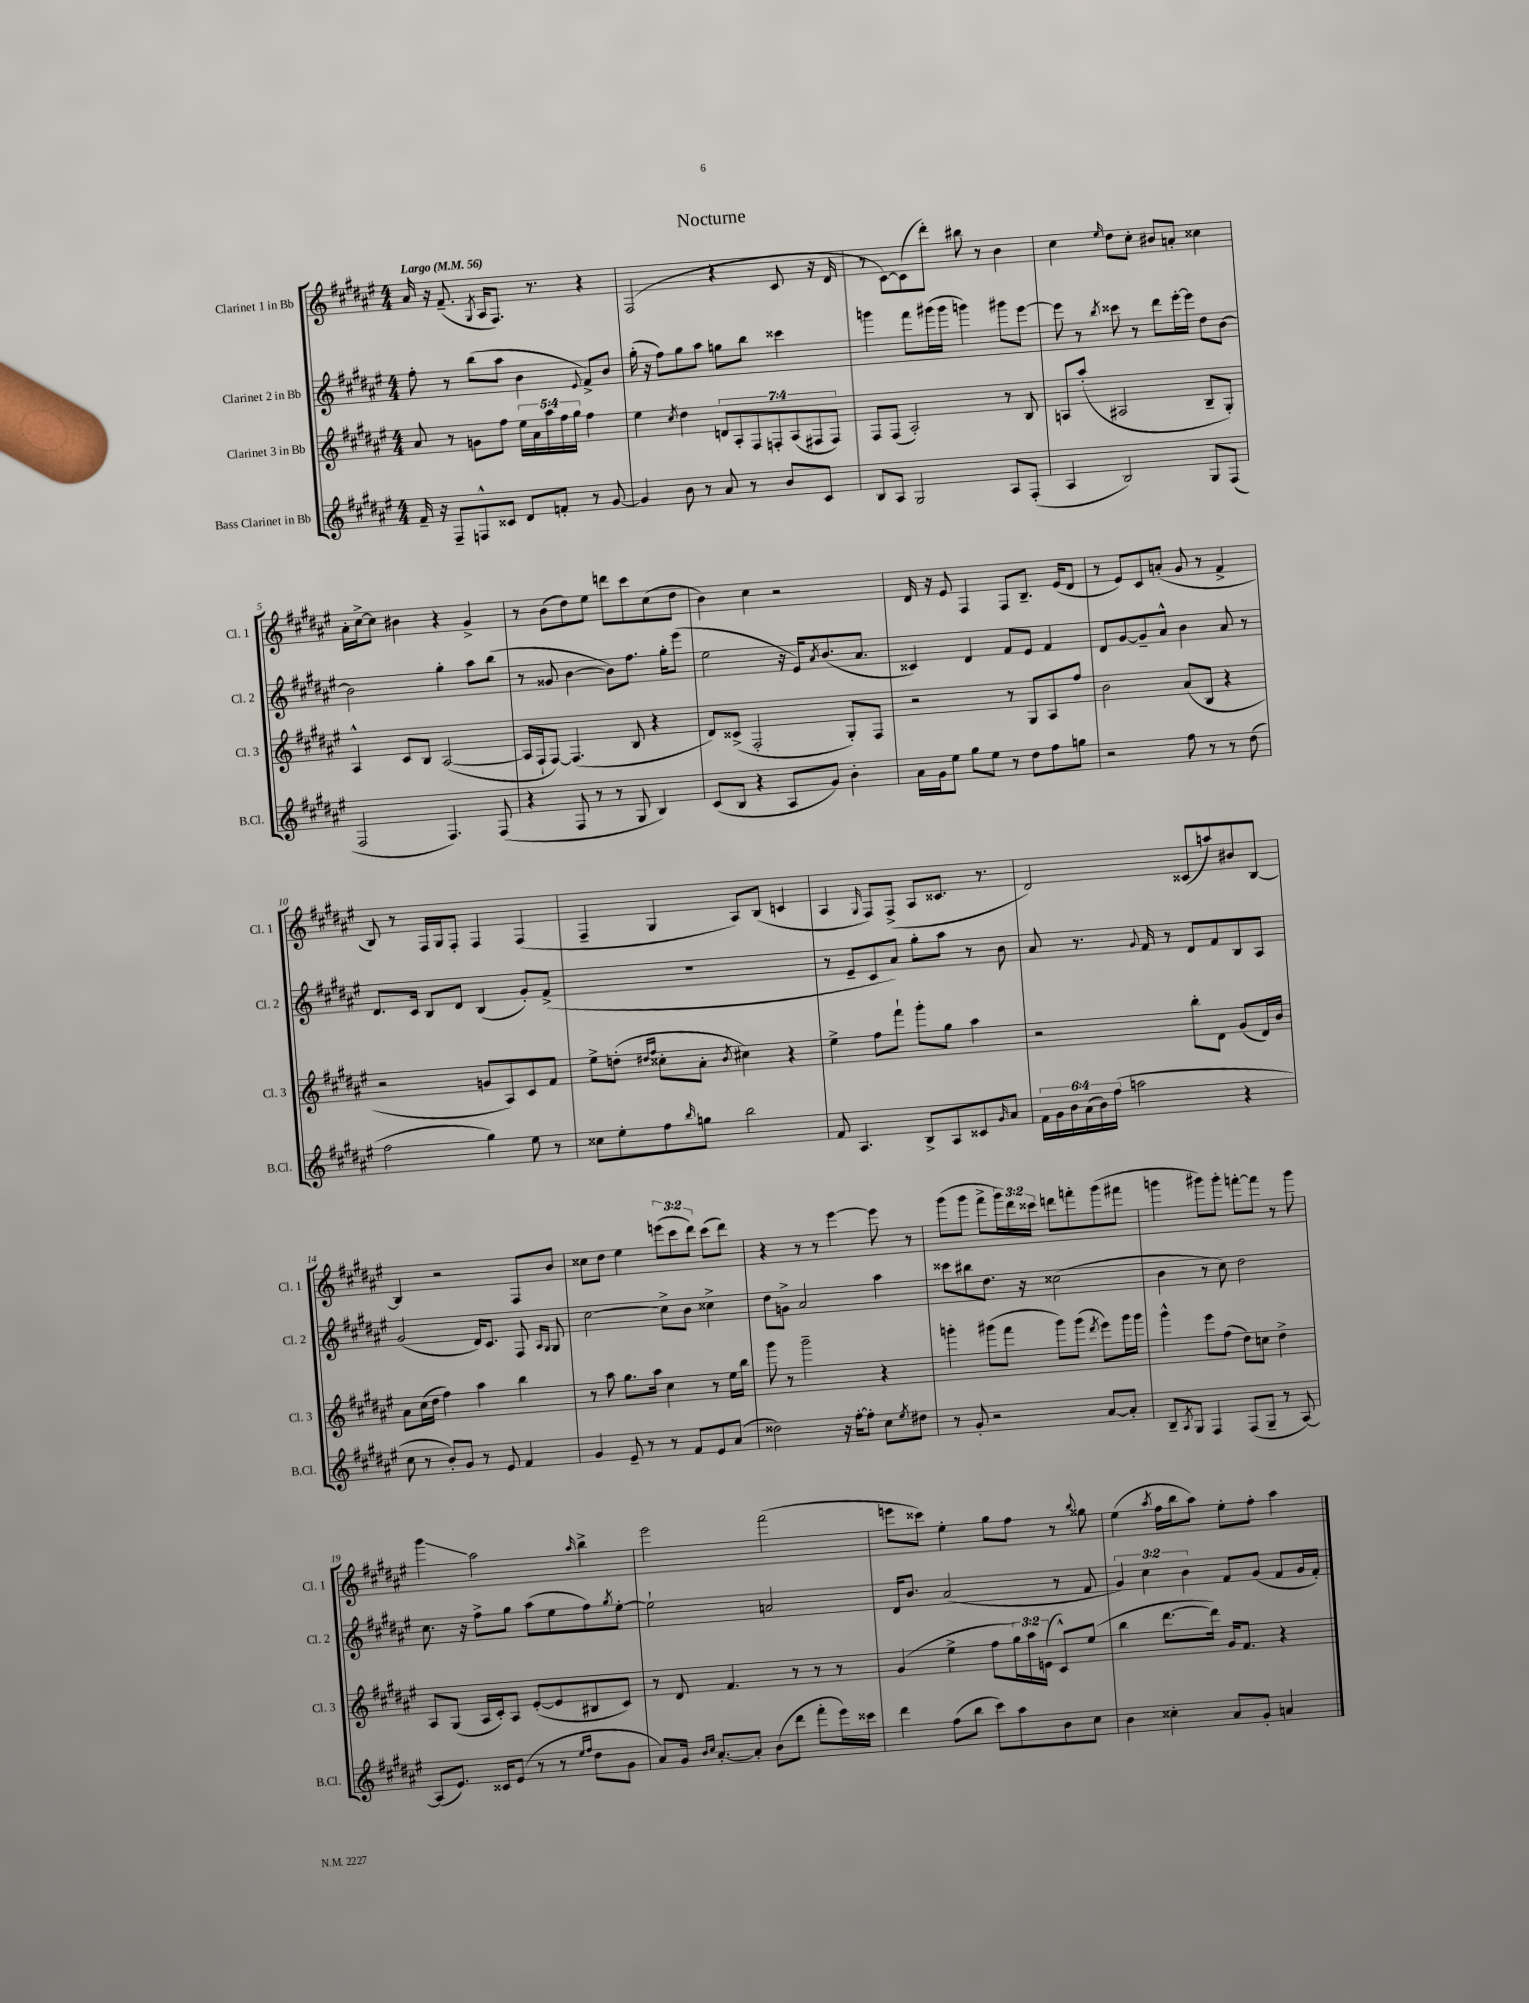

**kern	**kern	**kern	**kern
*staff4	*staff3	*staff2	*staff1
*clefG2	*clefG2	*clefG2	*clefG2
*k[f#c#g#d#a#e#]	*k[f#c#g#d#a#e#]	*k[f#c#g#d#a#e#]	*k[f#c#g#d#a#e#]
*M4/4	*M4/4	*M4/4	*M4/4
*MM56	*MM56	*MM56	*MM56
16f#~	8a#	8ff#'	16a#
16r	.	.	16r
8F#~	8r	8r	(8.f#~
8F^^	8g	(8bb	.
.	.	.	8qG#
.	.	.	16A#
8c##	8ff#	8aa#	8.F#)
8d#	20ee#	4b	.
.	20a#	.	.
.	.	.	8.r
.	20aa#	.	.
8f'	.	.	.
.	20ff#	.	.
.	20gg#	.	.
.	.	8qqe#	.
8r	4ff#	8f#^)	4r
[8g#	.	8b	.
=	=	=	=
4g#]	4ee#	(16gg#'	(2F#
.	.	16r	.
.	.	8ff#)	.
.	8qcc#	.	.
8b	4dd#	8gg#	.
8r	.	8aa#	.
8a#	14d	8gg	4r
.	14A#'	.	.
8r	.	8bb	.
.	14F#	.	.
.	14F'	.	.
8b	.	4ccc##	8c#
.	(14A#	.	.
.	14F#	.	.
8c#	.	.	16r
.	14F#)	.	.
.	.	.	16d#
=	=	=	=
8B	8F#	4ggg	8r
8A#	(8F#	.	[8c#)
2G#	2A#')	8fff#	(8c#]
.	.	(16ggg#	8ddd#')
.	.	16ggg#	.
.	.	4ggg)	8bb#
.	.	.	8r
8A#	8r	8ggg#	4b
(8F#'	8B	[8eee#	.
=	=	=	=
4A#	8A	8eee#]	4cc#
.	(8aa#'	8r	.
.	.	8qbb	16qqee#
2B)	2A#	8ccc##	8dd#
.	.	8r	8cc#'
.	.	8ddd#	8b#
.	.	[16eee#'	8a'
.	.	16eee#]	.
8G#	8B~	8dd#	4cc##
(8F#	8G#')	[8b	.
=	=	=	=
2F#	4A#^^	2b]	16a#'
.	.	.	[16cc#^
.	.	.	8cc#]
.	8c#	.	4b#
.	8B	.	.
4.F#)	([2A#	4gg#'	4r
.	.	8aa#	4g#^
(8F#	.	(8bb	.
=	=	=	=
4r	16A#]	8r	8r
.	16F#`	.	.
.	[8F#)	8g##	(8b
8F#	(4.F#]	[4b	8dd#)
8r	.	.	8ee#
8r	.	8b])	8ddd
8G#	8B	8.ff#	8ccc#
4B)	4r	.	(8cc#
.	.	16gg#'	.
.	.	(8eee#	8dd#
=	=	=	=
(8c#	8d#)	2ee#	4b)
8B	(8c##^	.	.
4r	2F#'	.	4cc#
8A#	.	16r	2r
.	.	16e#)	.
.	.	8qa#	.
8g#)	.	(8.b	.
4b'	8G#')	.	.
.	.	8.a#	.
.	8F#	.	.
=	=	=	=
16a#	2r	4c##)	16d#
16g#	.	.	16r
8ee#	.	.	8e#
8gg#	.	4d#	4F#
8ee#	.	.	.
8r	8r	8f#	8F#
8dd#	8G#	8e#	8.B~
8ff#	8A#	4f#	.
.	.	.	(16e#
8gg	8ff#	.	8d#
=	=	=	=
2r	2b	8d#	8r
.	.	[8g#	8e#)
.	.	8g#~]	8c#
.	.	8a#^^	(8a'
8ff#	(8a#	4b	8g#
8r	8B	.	8r
8r	4r	8a#	4f#^
(8dd#	.	8r	.
=	=	=	=
2ff#	2r	8.d#	8B)
.	.	.	8r
.	.	16c#	.
.	.	8B	16F#
.	.	.	16G#
.	.	8d#	8F#'
4gg#)	8g	(4B	4F#
.	8A#)	.	.
8ee#	8c#	8g#')	(4F#
8r	8f#	(8f#^	.
=	=	=	=
8cc##	8ee#^	1r	4F#~
8ee#'	(8dd'	.	.
.	16qqdd#	.	.
.	16qqff#	.	.
8ff#	8cc##'	.	4G#
16qqbb	.	.	.
8gg	8a#'	.	.
.	8qb	.	.
2bb	4cc#)	.	8A#)
.	.	.	(8B
.	4r	.	4c
=	=	=	=
8f#	4ee#^	8r	4A#
4.A#	.	8e#~	.
.	.	.	16qqG#
.	8ff#	8c#	8F#)
.	8fff#`	8a#)	(8F#^
8B^	8ggg#'	8gg#'	8A#
8A#	8gg#	8aa#	8.c##
8c##	4aa#	8r	.
.	.	.	8.r
16qqg#	.	.	.
8a#	.	8b	.
=	=	=	=
24f#	2r	8a#	2d#)
24g#	.	.	.
24b	.	.	.
(24a#	.	8.r	.
24b)	.	.	.
(24ff#	.	.	.
2aa	.	.	.
.	.	8qqg#	.
.	.	16f#	.
.	.	8r	.
.	8bb'	8d#	(8c##
.	8d#	8f#	8aa)
4r	(8g#	8B	8b#
.	16d#)	8A#	[8B
.	16b	.	.
=	=	=	=
8cc#	8a#	(2g#	4B]
8r	(16cc#	.	.
.	16dd#	.	.
8b')	4ff#)	.	2r
8g#	.	.	.
8r	4aa#	16d#)	.
.	.	8.c#	.
8e#	.	.	.
4f#	4bb	8F#	8F#
.	.	16qqA#	.
.	.	16qqG#	.
.	.	8G#	8b
=	=	=	=
4g#	8r	[2cc#	8cc##
.	8aa#	.	8dd#
8e#~	8.gg#	.	4ee#
8r	.	.	.
.	16aa#	.	.
8r	4cc#	8cc#^]	(12eee
.	.	.	12ccc#
8f#	.	8b	.
.	.	.	12ddd#)
8e#	8r	4cc##^	(8ccc#
(8a#	16ee#	.	8ddd#)
.	16bb	.	.
=	=	=	=
2dd##)	8ggg#	8dd#	4r
.	8r	8g^	.
.	2ggg#~	2a#	8r
.	.	.	8r
16r	.	.	[4eee#
[16ff#'	.	.	.
8ff#']	.	.	.
8cc#	4r	4aa#	8eee#]
8qee#	.	.	.
8dd#	.	.	8r
=	=	=	=
8r	4ggg'	8ccc##	(8ggg#
8g#'	.	8bb#	8ggg#
2r	(8ggg#	8.dd#	8fff#^
.	8fff#	.	24ggg#)
.	.	.	24ddd#
.	.	16r	.
.	.	.	24ccc##
.	8ggg#)	(2cc##	8ddd
.	(8ggg#	.	8fff'
.	8qddd#	.	.
[8a#	8eee#)	.	(8ggg#
8a#']	16ggg#	.	8fff#
.	16ggg#	.	.
=	=	=	=
8B~	4ggg#^^	4b	4ggg
8qA#	.	.	.
8G#	.	.	.
4F#	8eee#	8r	8ggg#)
.	(8ff#	8cc#)	8ggg#'
(8F#	8dd#)	2dd#	[8fff'
8G#~	8cc	.	8fff]
8r	4dd#^	.	8r
[8A#)	.	.	8ggg#
=	=	=	=
(8A#]	8A#	8.cc#	4ggg#
8.e#)	(8G#	.	.
.	.	16r	.
.	16A#	8ff#^	2aa#
16c##	16c#')	.	.
(8e#	8A#	8gg#	.
8r	([8e#'	(8aa#	.
8r	8e#]	8ee#	.
16qqee#	.	.	.
16qqff#	.	.	16qqaa#
8dd#	8B#	8ff#)	4bb^
.	.	8qgg#	.
8g#	8c#)	[8ee#'	.
=	=	=	=
8a#)	8r	2ee#`]	2eee#
16g#	8d#	.	.
16qqb	.	.	.
16qqcc#	.	.	.
[8.a#'	.	.	.
.	4.f#	.	.
8a#']	.	.	.
(8b	.	2a	(2fff#
8ddd#	8r	.	.
8fff#'	8r	.	.
16eee#)	8r	.	.
16ccc##	.	.	.
=	=	=	=
4ddd#	(4g#	16d#	8eee
.	.	8.b	.
.	.	.	8ccc##)
(8ff#	4ee#^	(2a#	4ee#'
8bb	.	.	.
8ccc#)	8ff#	.	8gg#
8aa#	24gg#)	.	8ff#
.	24aa#	.	.
.	(24e	.	.
8b	8c#^^)	8r	8r
.	.	.	8qqbb
8cc#	(8ee#	8f#	8gg##
=	=	=	=
4b	4bb	6g#)	(4ee#
.	.	6cc#	.
.	.	.	8qaa#
4cc##'	[8.ddd#	.	16ff#
.	.	.	16bb
.	.	6b	.
.	.	.	8aa#)
.	16ddd#])	.	.
8a#	16g#	8f#	8ee#'
.	8.f#	.	.
8g#'	.	(8g#	8ff#'
4a	4r	8f#	4aa#
.	.	16g#	.
.	.	16f#')	.
==	==	==	==
*-	*-	*-	*-
